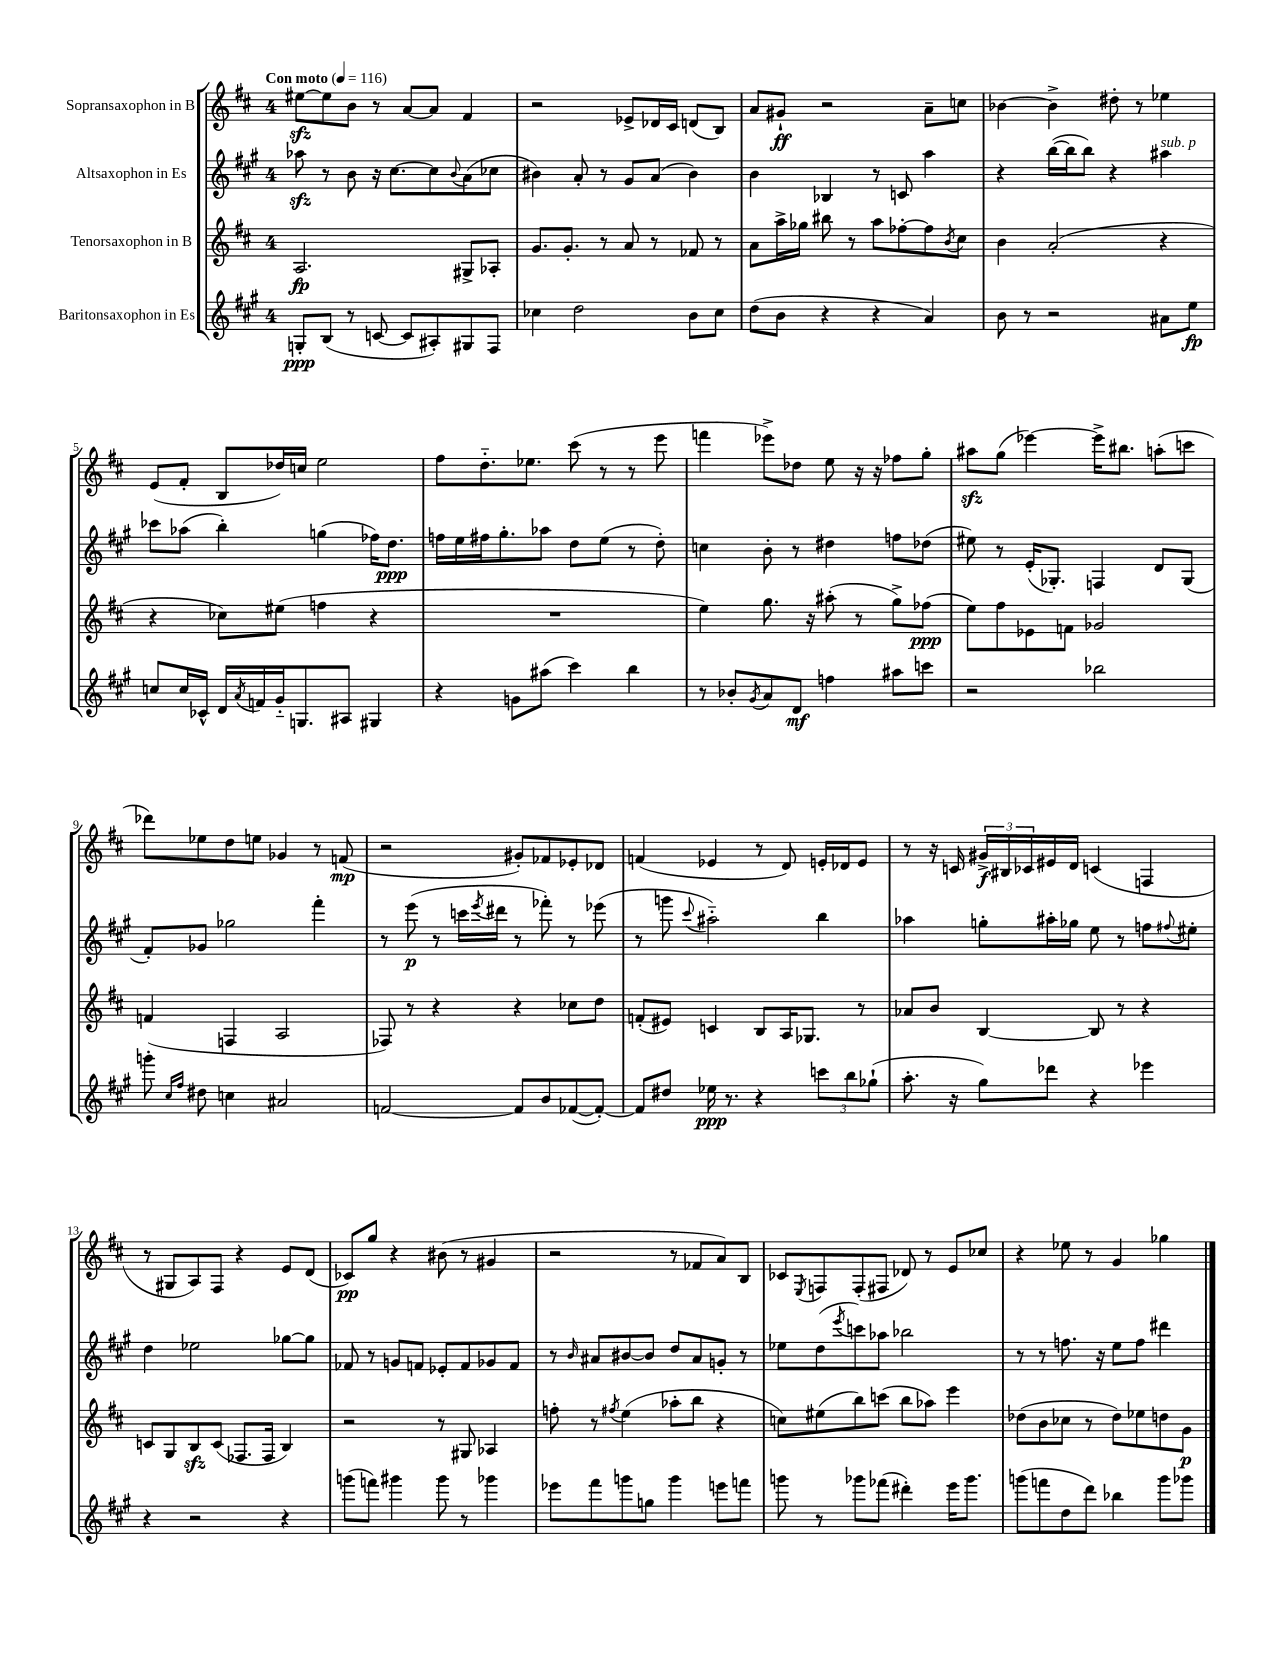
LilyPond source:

<<
\new StaffGroup <<
\new Staff = "s0" \with { instrumentName = "Sopransaxophon in B" } {
    \clef treble \key d \major \once \override Staff.TimeSignature.style = #'single-digit \time 4/4 \tempo "Con moto" 4 = 116
    eis''8~\sfz eis''8 b'8 r8 a'8~ a'8 fis'4 |
    r2 ees'8-> des'16 cis'16 d'8( b8) |
    a'8 gis'8-!\ff r2 a'8-- c''8 |
    bes'4~ bes'4-> dis''8-. r8 ees''4 |
    e'8( fis'8-. b8 des''16) c''16 e''2 |
    fis''8 d''8.-_ ees''8. cis'''8( r8 r8 e'''8 |
    f'''4 ees'''8->) des''8 e''8 r16 r16 fes''8 g''8-. |
    ais''8\sfz g''8( ees'''4~) ees'''16-> bis''8. a''8-.( c'''8 |
    des'''8) ees''8 d''8 e''8 ges'4 r8 f'8\mp( |
    r2 gis'8-.) fes'8 ees'8-. des'8 |
    f'4( ees'4 r8 d'8) e'16-. des'16 e'8 |
    r8 r16 c'16 \tuplet 3/2 { gis'16->\f bis16 ces'16 } eis'16 d'16 c'4( f4 |
    r8 gis8 a8) fis8 r4 e'8 d'8( |
    ces'8\pp) g''8 r4 bis'8( r8 gis'4 |
    r2 r8 fes'8 a'8) b8 |
    ces'8 \acciaccatura { e8 } f8 f8-.( fis8 des'8) r8 e'8 ces''8 |
    r4 ees''8 r8 g'4 ges''4 \bar "|." |
}
\new Staff = "s1" \with { instrumentName = "Altsaxophon in Es" } {
    \clef treble \key a \major \once \override Staff.TimeSignature.style = #'single-digit \time 4/4
    aes''8\sfz r8 b'8 r16 cis''8.~ cis''8 \appoggiatura { b'8 } a'8( ces''8 |
    bis'4) a'8-. r8 gis'8 a'8( bis'4) |
    b'4 bes4 r8 c'8 a''4 |
    r4 b''16~( b''16 b''8) r4 ais''4^\markup { \italic "sub. p" } |
    ces'''8 aes''8( b''4-.) g''4( fes''16) d''8.\ppp |
    f''16 e''16 fis''16 gis''8.-. aes''8 d''8 e''8( r8 d''8-.) |
    c''4 b'8-. r8 dis''4 f''8 des''8( |
    eis''8) r8 e'16-.( ges8.-.) f4 d'8 ges8( |
    fis'8-.) ges'8 ges''2 fis'''4-. |
    r8 e'''8\p( r8 c'''16 \acciaccatura { e'''8 } dis'''16 r8 fes'''8-.) r8 ees'''8( |
    r8 g'''8 \appoggiatura { cis'''8 } ais''2-_) b''4 |
    aes''4 g''8-. ais''16-. ges''16 e''8 r8 f''8 \appoggiatura { fis''8 } eis''8-. |
    d''4 ees''2 ges''8~ ges''8 |
    fes'8 r8 g'8 f'8 ees'8-. f'8 ges'8 f'8 |
    r8 \grace { b'16 } ais'8 bis'8~ bis'8 d''8 ais'8 g'8-. r8 |
    ees''8 d''8( \acciaccatura { e'''8 } c'''8) aes''8 bes''2 |
    r8 r8 f''8. r16 e''8 f''8 dis'''4 \bar "|." |
}
\new Staff = "s2" \with { instrumentName = "Tenorsaxophon in B" } {
    \clef treble \key d \major \once \override Staff.TimeSignature.style = #'single-digit \time 4/4
    a2.\fp gis8-> aes8-. |
    g'8. g'8.-. r8 a'8 r8 fes'8 r8 |
    a'8 a''16-> ges''16 bis''8 r8 a''8 fes''8~-. fes''8 \acciaccatura { b'8 } cis''8 |
    b'4 a'2-.( r4 |
    r4 ces''8) eis''8( f''4 r4 |
    R1 |
    e''4) g''8. r16 ais''8-.( r8 g''8->) fes''8\ppp( |
    e''8) fis''8 ees'8 f'8 ges'2 |
    f'4( f4 a2 |
    fes8) r8 r4 r4 ces''8 d''8 |
    f'8-.( eis'8) c'4 b8 a16 ges8. r8 |
    aes'8 b'8 b4~ b8 r8 r4 |
    c'8 g8 b8\sfz c'8( fes8. fes16 b4) |
    r2 r8 gis8 aes4 |
    f''8-. r8 \acciaccatura { fis''8 } e''4( aes''8-. b''8 r4 |
    c''8) eis''8( b''8) c'''8( b''8 aes''8) e'''4 |
    des''8( b'8 ces''8 r8 des''8) ees''8 d''8 g'8\p \bar "|." |
}
\new Staff = "s3" \with { instrumentName = "Baritonsaxophon in Es" } {
    \clef treble \key a \major \once \override Staff.TimeSignature.style = #'single-digit \time 4/4
    g8-.\ppp b8( r8 c'8~ c'8 ais8-.) gis8 fis8 |
    ces''4 d''2 b'8 ces''8 |
    d''8( b'8 r4 r4 a'4) |
    b'8 r8 r2 ais'8 e''8\fp |
    c''8 c''16 ces'16-^ d'16 \acciaccatura { a'8 } f'16 gis'16-_ g8. ais8 gis4 |
    r4 g'8 ais''8( cis'''4) b''4 |
    r8 bes'8-. \acciaccatura { gis'8 } a'8 d'8\mf f''4 ais''8 c'''8 |
    r2 bes''2 |
    g'''8-. \grace { cis''16 fis''16 } dis''8 c''4 ais'2 |
    f'2~ f'8 b'8 fes'8~( fes'8~-.) |
    fes'8 dis''8 ees''16\ppp r8. r4 \tuplet 3/2 { c'''8 b''8 ges''8-!( } |
    a''8.-. r16 gis''8) des'''8 r4 ees'''4 |
    r4 r2 r4 |
    g'''8( f'''8) gis'''4 gis'''8 r8 ges'''4 |
    ees'''8 fis'''8 g'''8 g''8 g'''4 e'''8 f'''8 |
    g'''8 r8 ges'''8 fes'''8( dis'''4-.) e'''16 ges'''8. |
    g'''8( f'''8 d''8 d'''8) bes''4 g'''8 ges'''8 \bar "|." |
}
>>
>>
